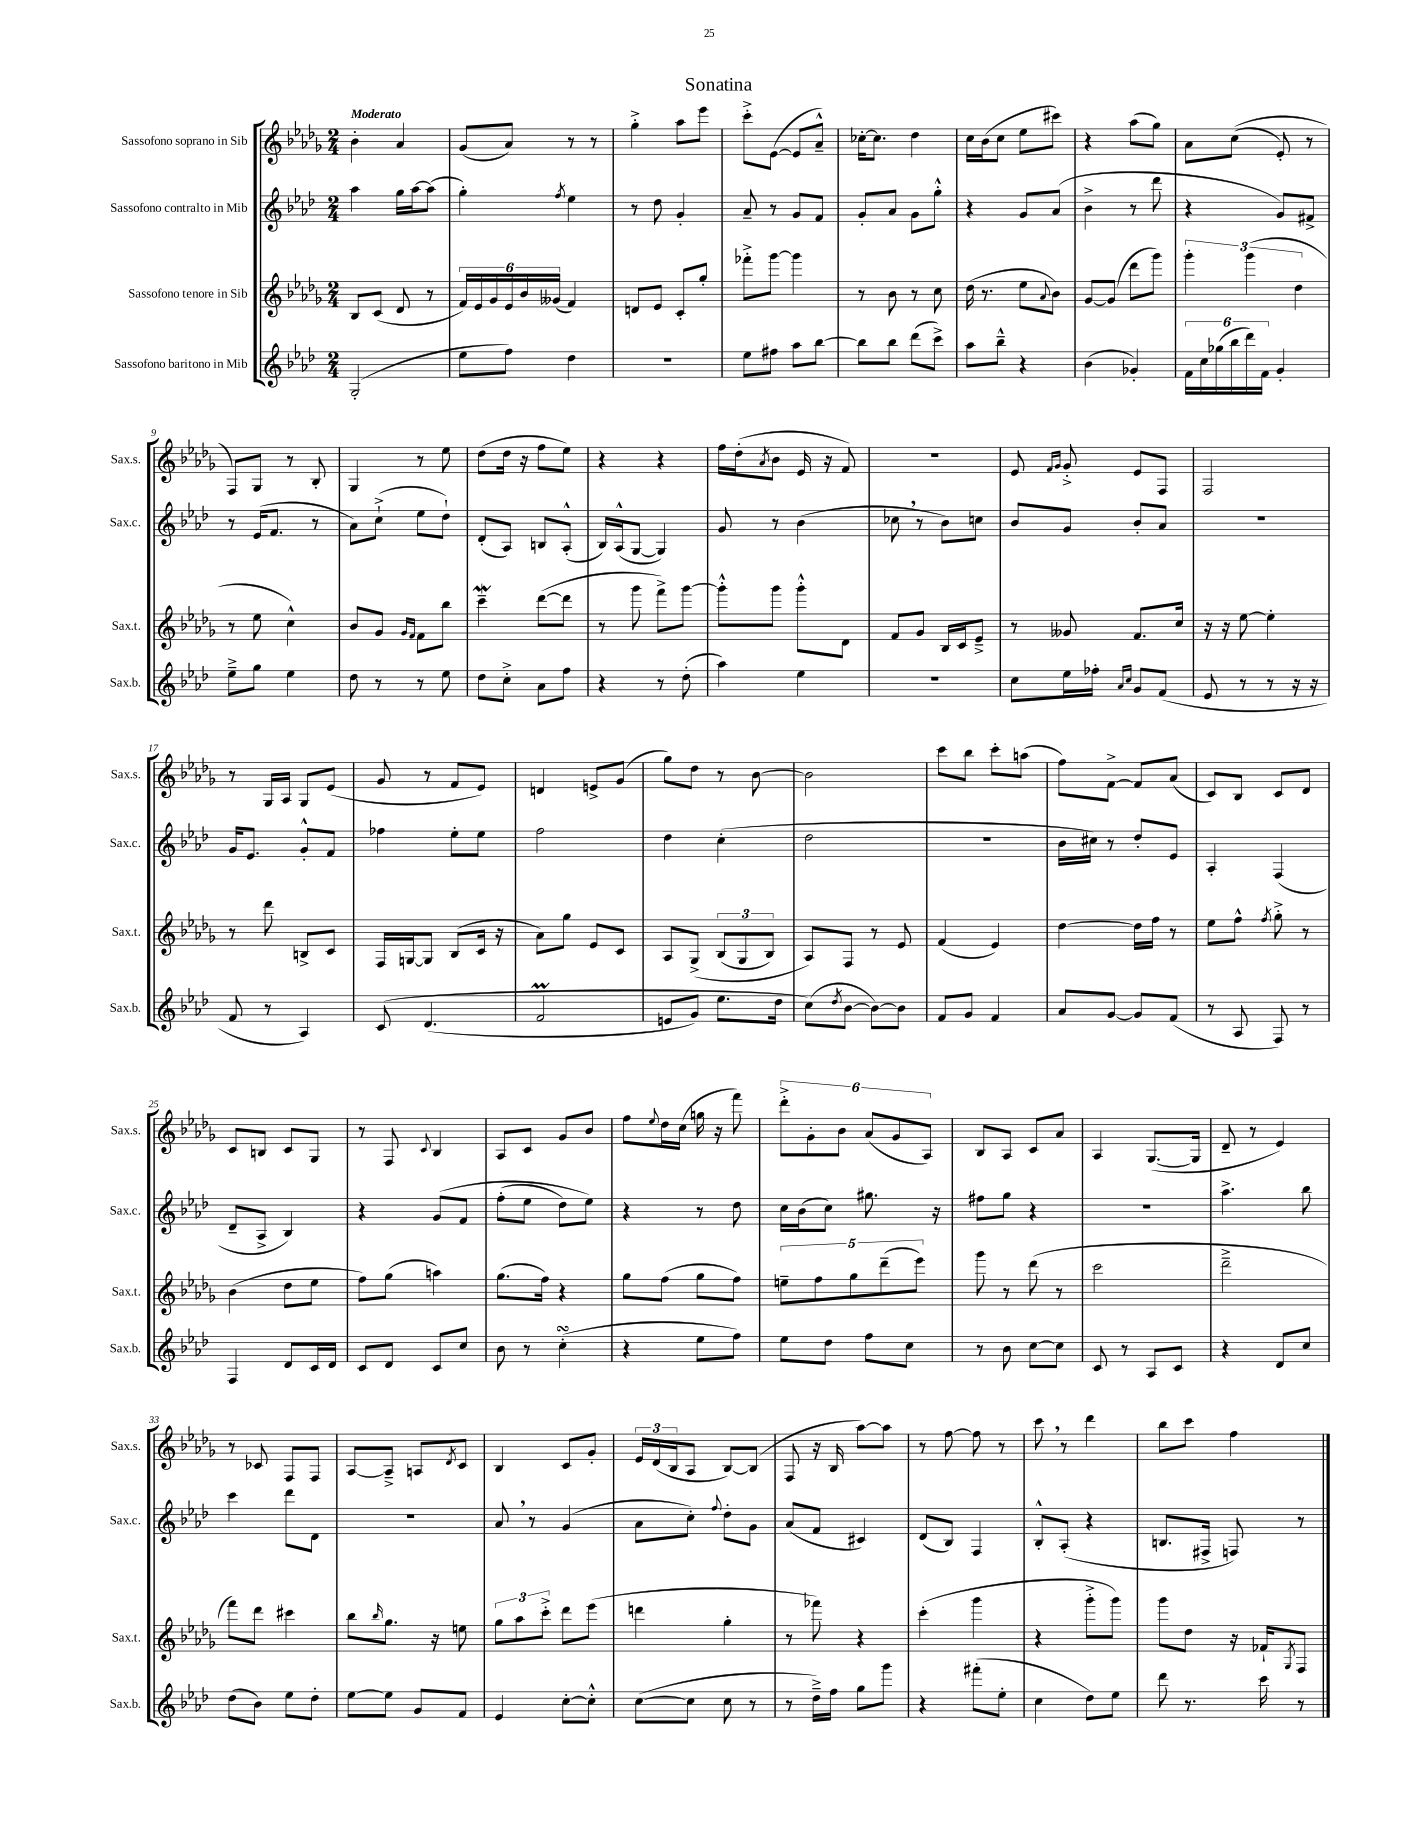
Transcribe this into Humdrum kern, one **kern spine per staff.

**kern	**kern	**kern	**kern
*part4	*part3	*part2	*part1
*staff4	*staff3	*staff2	*staff1
*I"Sassofono baritono in Mib	*I"Sassofono tenore in Sib	*I"Sassofono contralto in Mib	*I"Sassofono soprano in Sib
*I'Sax.b.	*I'Sax.t.	*I'Sax.c.	*I'Sax.s.
*clefG2	*clefG2	*clefG2	*clefG2
*k[b-e-a-d-]	*k[b-e-a-d-g-]	*k[b-e-a-d-]	*k[b-e-a-d-g-]
*M2/4	*M2/4	*M2/4	*M2/4
=1	=1	=1	=1
!	!	!	!LO:TX:a:B:t=Moderato
(2G'/	8B-/L	4aa-\	4b-'\
.	(8c/J	.	.
.	8d-/	16gg\LL	4a-/
.	.	[16aa-\J	.
.	8r	(8aa-\J]	.
=2	=2	=2	=2
8ee-\L	24f/LL)	4gg'\)	(8g-/L
.	24e-/	.	.
.	24g-/	.	.
8ff\J)	24e-/	.	8a-/J)
.	24b-/	.	.
.	(24g--X/JJ	.	.
.	.	8qff/	.
4dd-\	4f/)	4ee-\	8r
.	.	.	8r
=3	=3	=3	=3
2r	8dn/L	8r	4gg-'^\
.	8e-/J	8dd-\	.
.	8c'/L	4g'/	8aa-\L
.	8gg-'/J	.	8eee-\J
=4	=4	=4	=4
8ee-\L	8fff-X'^\L	8a-~/	8ccc'^\L
8ff#X\J	[8ggg-\J	8r	([8e-\J
8aa-\L	4ggg-\]	8g/L	8e-/L]
[8bb-\J	.	8f/J	8a-~^^/J)
=5	=5	=5	=5
8bb-\L]	8r	8g'/L	[16cc-X'\KL
.	.	.	8.cc-\J]
8bb-\J	8b-\	8a-/J	.
(8ddd-\L	8r	8g\L	4dd-\
8ccc^\J)	8cc\	8gg'^^\J	.
=6	=6	=6	=6
8aa-\L	(16dd-\	4r	16cc\LL
.	8.r	.	(16b-\J
8bb-~^^\J	.	.	8cc\J
4r	8ee-\L	8g/L	8ee-\L
.	8qqa-/	.	.
.	8b-\J)	(8a-/J	8ccc#X\J)
=7	=7	=7	=7
(4b-\	[8g-/L	4b-^\	4r
.	(8g-/J]	.	.
4g-X'/)	8ddd-\L	8r	(8aa-\L
.	8ggg-\J)	8ddd-\	8gg-\J)
=8	=8	=8	=8
24f\LL	6ggg-'\	4r	8a-\L
24cc\	.	.	.
(24gg-X\	.	.	.
24bb-\	.	.	((8cc\J
24ddd-\)	(6ggg-\	.	.
24f\JJ	.	.	.
4g'/	.	8g/L)	8e-'/)
.	6dd-\	.	.
.	.	8f#X^/J	8r
!!LO:LB:g=z
=9	=9	=9	=9
8ee-~^\L	8r	8r	8F/L)
8gg\J	8ee-\	(16e-/KL	8G-/J
.	.	8.f/J	.
4ee-\	4cc^^\)	.	8r
.	.	8r	8B-'/
=10	=10	=10	=10
8dd-\	8b-/L	8a-\L)	4G-/
8r	8g-/J	(8cc`^\J	.
.	16qqg-/LL	.	.
.	16qqf/JJ	.	.
8r	8f\L	8ee-\L	8r
8ee-\	8bb-\J	8dd-`\J)	8ee-\
=11	=11	=11	=11
8dd-\L	4cccW~\	(8d-'/L	(8dd-\L
8cc'^\J	.	8A-/J)	16dd-\Jk
.	.	.	16r
8a-\L	([8ddd-\L	8Bn/L	8ff\L
8ff\J	8ddd-\J]	(8A-'^^/J	8ee-\J)
=12	=12	=12	=12
4r	8r	16B-/LL)	4r
.	.	(16A-^^/J	.
.	8ggg-\	[8G/J	.
8r	8fff^\L)	4G/])	4r
(8dd-'\	[8ggg-\J	.	.
=13	=13	=13	=13
4aa-\)	8ggg-'^^\L]	8g/	16ff\LL
.	.	.	(16dd-'\J
.	.	.	8qa-/
.	8ggg-\J	8r	8b-\J
4ee-\	8ggg-'^^\L	(4b-\	16e-/
.	.	.	16r
.	8d-\J	.	8f/)
=14	=14	=14	=14
2r	8f/L	8cc-X,\	2r
.	8g-/J	8r	.
.	16B-/LL	8b-\L)	.
.	16c/J	.	.
.	8e-~^/J	8ccn\J	.
=15	=15	=15	=15
8cc\L	8r	8b-/L	8e-/
.	.	.	16qqf/LL
.	.	.	16qqg-/JJ
16ee-\L	8g--X/	8g/J	8g-'^/
16ff-X'\JJ	.	.	.
16qqa-/LL	.	.	.
16qqcc/JJ	.	.	.
8g/L	8.f/L	8b-'/L	8e-/L
(8f/J	.	8a-/J	8F/J
.	16cc/Jk	.	.
=16	=16	=16	=16
8e-/	16r	2r	2F/
.	16r	.	.
8r	[8ee-\	.	.
8r	4ee-'\]	.	.
16r	.	.	.
16r	.	.	.
!!LO:LB:g=z
=17	=17	=17	=17
8f/	8r	16g/KL	8r
.	.	8.e-/J	.
8r	8ddd-\	.	16G-/LL
.	.	.	16A-/JJ
4A-/)	8Bn^/L	8g'^^/L	8G-/L
.	8c/J	8f/J	(8e-/J
=18	=18	=18	=18
(8c/	16F/LL	4ff-X\	8g-/
.	[16Gn/J	.	.
(4.d-/	8G/J]	.	8r
.	(8B-/L	8ee-'\L	8f/L
.	16c/Jk	8ee-\J	8e-/J)
.	16r	.	.
=19	=19	=19	=19
2fM/	8a-\L)	2ff\	4dn/
.	8gg-\J	.	.
.	8e-/L	.	8en^/L
.	8c/J	.	(8g-/J
=20	=20	=20	=20
8en/L	8A-/L	4dd-\	8gg-\L)
8g/J)	(8G-^/J	.	8dd-\J
8.ee-\L	(12B-/L	(4cc'\	8r
.	12G-/	.	.
.	.	.	[8b-\
.	12B-/J)	.	.
16dd-\Jk	.	.	.
=21	=21	=21	=21
(8cc\L)	8A-/L)	2dd-\	2b-\]
8qdd-/	.	.	.
[8b-\J	8F/J	.	.
8b-\L_)	8r	.	.
8b-\J]	8e-/	.	.
=22	=22	=22	=22
8f/L	(4f/	2r	8ccc\L
8g/J	.	.	8bb-\J
4f/	4e-/)	.	8ccc'\L
.	.	.	(8aan\J
=23	=23	=23	=23
8a-/L	[4dd-\	16b-\LL	8ff\L)
.	.	16cc#X\JJ)	.
[8g/J	.	8r	[8f^\J
8g/L]	16dd-\LL]	8dd-'/L	8f/L]
.	16ff\JJ	.	.
(8f/J	8r	8e-/J	(8a-/J
=24	=24	=24	=24
8r	8ee-\L	4A-'/	8c/L)
8A-/	8ff^^\J	.	8B-/J
.	8qff/	.	.
8F/)	8gg-'^\	(4F/	8c/L
8r	8r	.	8d-/J
!!LO:LB:g=z
=25	=25	=25	=25
4F/	(4b-\	8d-~/L	8c/L
.	.	8A-^/J	8Bn/J
8d-/L	8dd-\L	4B-/)	8c/L
16c/L	8ee-\J	.	8G-/J
16d-/JJ	.	.	.
=26	=26	=26	=26
8c/L	8ff\L)	4r	8r
8d-/J	(8gg-\J	.	8F/
.	.	.	8qqc/
8c/L	4aan\)	(8g/L	4B-/
8cc/J	.	8f/J	.
=27	=27	=27	=27
8b-\	(8.gg-\L	(8ff'\L	8A-/L
8r	.	8ee-\J	8c/J
.	16ff\Jk)	.	.
(4ccsSsS'\	4r	8dd-\L)	8g-/L
.	.	8ee-\J)	8b-/J
=28	=28	=28	=28
4r	8gg-\L	4r	8ff\L
.	.	.	8qqee-/
.	(8ff\J	.	16dd-\L
.	.	.	(16cc\JJ
8ee-\L	8gg-\L	8r	16ggn\
.	.	.	16r
8ff\J)	8ff\J)	8dd-\	8fff\)
=29	=29	=29	=29
8ee-\L	10een~\L	16cc\LL	12ddd-'^\L
.	.	(16b-\J	.
.	.	.	12g-'\
.	10ff\	.	.
8dd-\J	.	8cc\J)	.
.	.	.	12b-\J
.	10gg-\	.	.
8ff\L	.	8.gg#X\	(12a-/L
.	(10ddd-~\	.	.
.	.	.	12g-/
8cc\J	.	.	.
.	10eee-\J)	.	.
.	.	.	12A-/J)
.	.	16r	.
=30	=30	=30	=30
8r	8ggg-\	8ff#X\L	8B-/L
8b-\	8r	8gg\J	8A-/J
[8cc\L	(8ddd-\	4r	8c/L
8cc\J]	8r	.	8a-/J
=31	=31	=31	=31
8c/	2ccc\	2r	4A-/
8r	.	.	.
8A-/L	.	.	([8.G-/L
8c/J	.	.	.
.	.	.	16G-/Jk]
=32	=32	=32	=32
4r	2ddd-~^\	4.aa-^\	8d-~/
.	.	.	8r
8d-/L	.	.	4e-/)
8cc/J	.	8bb-\	.
!!LO:LB:g=z
=33	=33	=33	=33
(8dd-\L	8fff\L)	4ccc\	8r
8b-\J)	8ddd-\J	.	8c-X/
8ee-\L	4ccc#X\	8ddd-\L	8F/L
8dd-'\J	.	8d-\J	8F/J
=34	=34	=34	=34
[8ee-\L	8bb-\L	2r	[8A-/L
.	16qqbb-/	.	.
8ee-\J]	8.gg-\J	.	8A-~^/J]
8g/L	.	.	8An/L
.	16r	.	.
.	.	.	8qd-/
8f/J	8een\	.	8c/J
=35	=35	=35	=35
4e-/	12gg-\L	8a-,/	4B-/
.	12aa-\	.	.
.	.	8r	.
.	12ccc'^\J	.	.
[8cc'\L	8ddd-\L	(4g/	8c/L
8cc'^^\J]	(8eee-\J	.	8g-'/J
=36	=36	=36	=36
([8cc\L	4dddn\	8a-\L	24e-/LL
.	.	.	(24d-/
.	.	.	24B-/J
8cc\J]	.	8cc'\J)	8A-/J
.	.	8qqff/	.
8cc\	4gg-'\	8dd-'\L	[8B-/L)
8r	.	8g\J	(8B-/J]
=37	=37	=37	=37
8r	8r	(8a-/L	8F/
16dd-~^\LL)	8fff-X\)	8f/J	16r
16ff\JJ	.	.	16B-/
8gg\L	4r	4c#X/)	[8aa-\L)
8ggg\J	.	.	8aa-\J]
=38	=38	=38	=38
4r	(4ccc'\	(8d-/L	8r
.	.	8B-/J)	[8ff\
(8fff#X'\L	4ggg-\	4F/	8ff\]
8ee-'\J	.	.	8r
=39	=39	=39	=39
4cc\	4r	8B-'^^/L	8ccc,\
.	.	(8A-'/J	8r
8dd-\L)	8ggg-'^\L	4r	4ddd-\
8ee-\J	8ggg-\J)	.	.
=40	=40	=40	=40
8ddd-\	8ggg-\L	8.Bn/L	8bb-\L
8.r	8dd-\J	.	8ccc\J
.	.	16F#X^/Jk	.
.	16r	8Fn/)	4ff\
16ccc\	16f-X`/KL	.	.
.	8qG-/	.	.
8r	8F/J	8r	.
==	==	==	==
*-	*-	*-	*-
